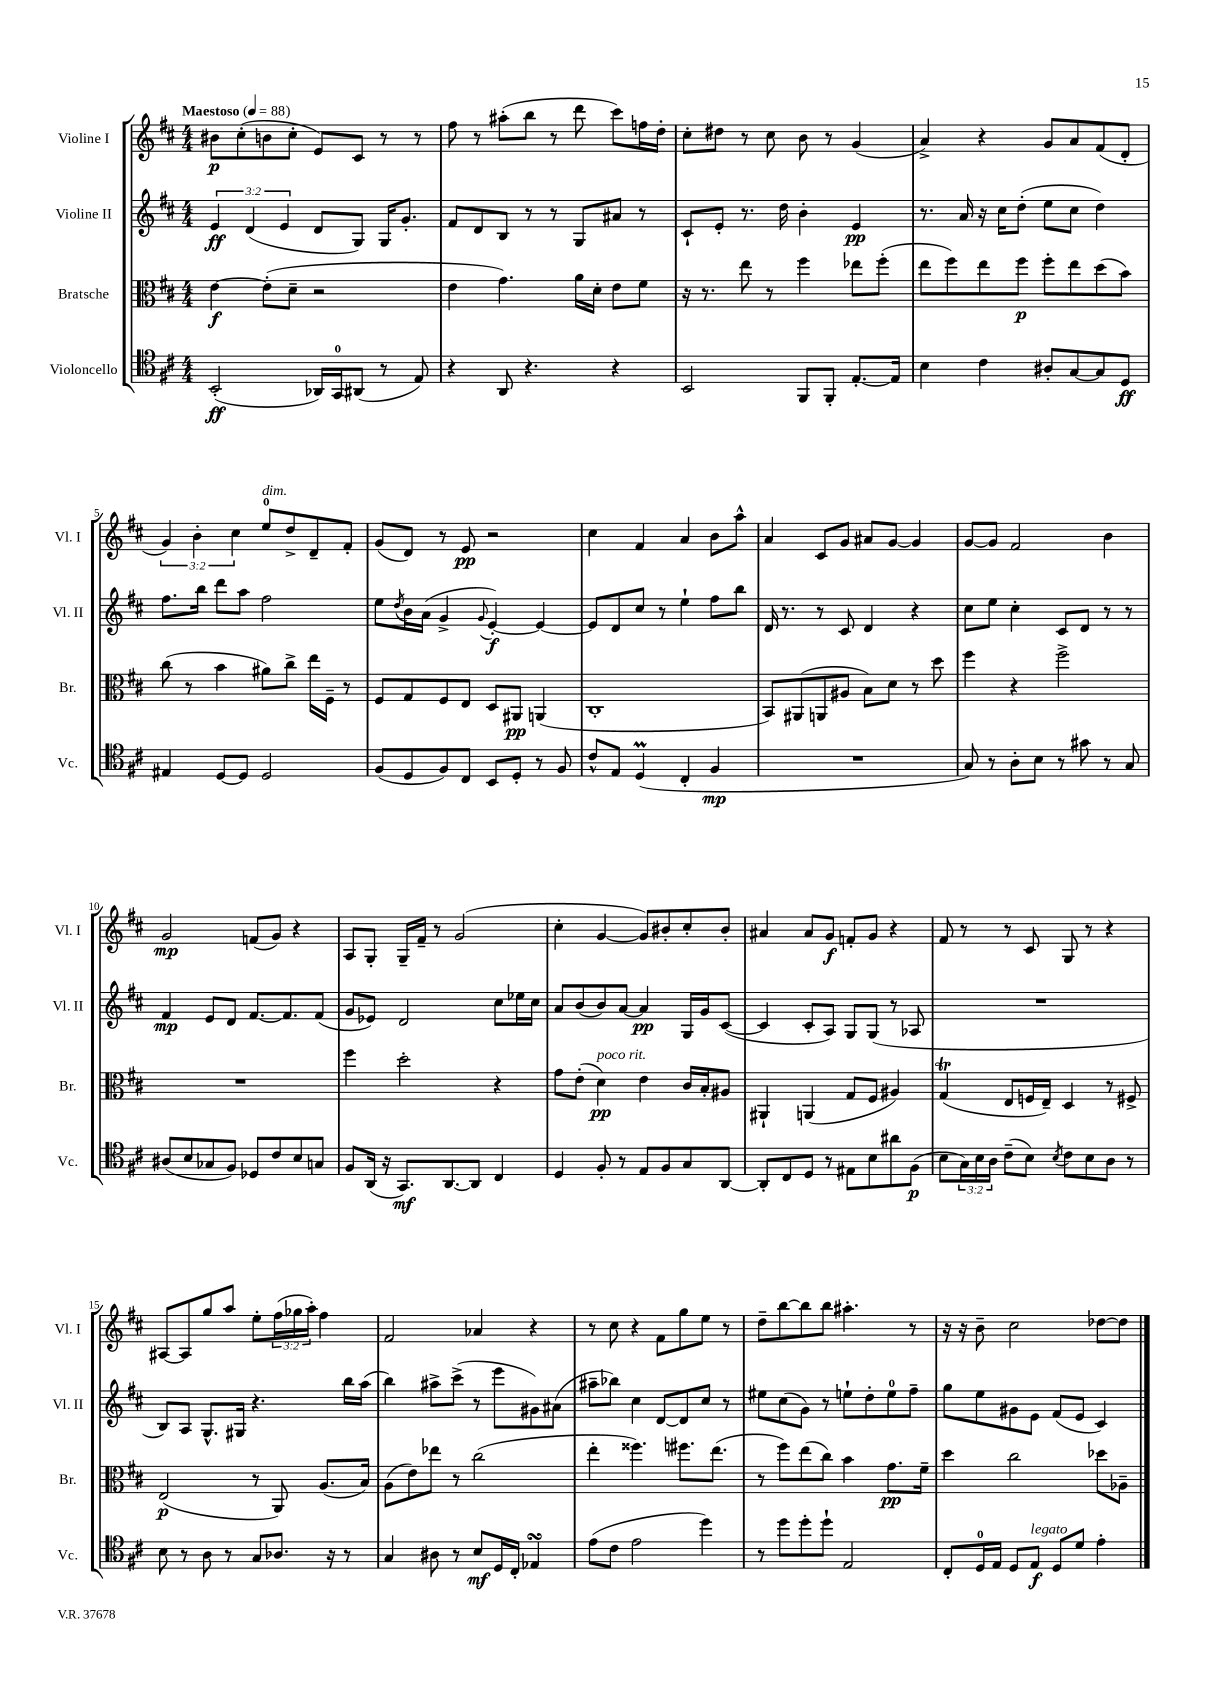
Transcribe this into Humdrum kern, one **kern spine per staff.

**kern	**dynam	**kern	**dynam	**kern	**dynam	**kern	**dynam
*part4	*part4	*part3	*part3	*part2	*part2	*part1	*part1
*staff4	*staff4	*staff3	*staff3	*staff2	*staff2	*staff1	*staff1
*I"Violoncello	*	*I"Bratsche	*	*I"Violine II	*	*I"Violine I	*
*I'Vc.	*	*I'Br.	*	*I'Vl. II	*	*I'Vl. I	*
*clefC4	*	*clefC3	*	*clefG2	*	*clefG2	*
*k[f#c#]	*	*k[f#c#]	*	*k[f#c#]	*	*k[f#c#]	*
*M4/4	*	*M4/4	*	*M4/4	*	*M4/4	*
*MM88	*	*MM88	*	*MM88	*	*MM88	*
=1	=1	=1	=1	=1	=1	=1	=1
!	!	!	!	!	!	!LO:TX:a:B:t=Maestoso	!
(2BB'/	ff	[4e\	f	6e/	ff	8b#X\L	p
.	.	.	.	.	.	(8cc#'\	.
.	.	.	.	(6d/	.	.	.
.	.	(8e'\L]	.	.	.	8bn\	.
.	.	.	.	6e/	.	.	.
.	.	8d~\J	.	.	.	8cc#'\J	.
16AA-X/LL)	.	2r	.	8d/L	.	8e/L)	.
16GG/J	.	.	.	.	.	.	.
(8AA#X/J	.	.	.	8G/J)	.	8c#/J	.
8r	.	.	.	16G/KL	.	8r	.
.	.	.	.	8.g'/J	.	.	.
8E/)	.	.	.	.	.	8r	.
=2	=2	=2	=2	=2	=2	=2	=2
4r	.	4e\	.	8f#/L	.	8ff#\	.
.	.	.	.	8d/	.	8r	.
8AA/	.	4.g\)	.	8B/J	.	(8aa#X'\L	.
4.r	.	.	.	8r	.	8bb\J	.
.	.	.	.	8r	.	8r	.
.	.	16a\LL	.	8G/L	.	8ddd\	.
.	.	16d'\JJ	.	.	.	.	.
4r	.	8e\L	.	8a#X/J	.	8ccc#\L)	.
.	.	8f#\J	.	8r	.	16ffn\L	.
.	.	.	.	.	.	16dd'\JJ	.
=3	=3	=3	=3	=3	=3	=3	=3
2BB/	.	16r	.	8c#`/L	.	8cc#'\L	.
.	.	8.r	.	.	.	.	.
.	.	.	.	8e'/J	.	8dd#X\J	.
.	.	8ee\	.	8.r	.	8r	.
.	.	8r	.	.	.	8cc#\	.
.	.	.	.	16dd\	.	.	.
8FF#/L	.	4ff#\	.	4b'\	.	8b\	.
8FF#'/J	.	.	.	.	.	8r	.
[8.E'/L	.	8ee-X\L	.	4e/	pp	(4g/	.
.	.	(8ff#'\J	.	.	.	.	.
16E/Jk]	.	.	.	.	.	.	.
=4	=4	=4	=4	=4	=4	=4	=4
4B\	.	8ee\L	.	8.r	.	4a^/)	.
.	.	8ff#\)	.	.	.	.	.
.	.	.	.	16a/	.	.	.
4c#\	.	8ee\	.	16r	.	4r	.
.	.	.	.	16cc#\KL	.	.	.
.	.	8ff#\J	p	(8dd'\J	.	.	.
8A#X'/L	.	8ff#'\L	.	8ee\L	.	8g/L	.
[8G/	.	8ee\	.	8cc#\J	.	8a/	.
8G/]	.	(8dd\	.	4dd\)	.	(8f#/	.
8D/J	ff	8b\J)	.	.	.	8d'/J	.
!!LO:LB:g=z
=5	=5	=5	=5	=5	=5	=5	=5
4E#X/	.	(8cc#\	.	8.ff#\L	.	6g/)	.
.	.	8r	.	.	.	.	.
.	.	.	.	.	.	6b'\	.
.	.	.	.	16bb\Jk	.	.	.
[8D/L	.	4b\	.	8ddd\L	.	.	.
.	.	.	.	.	.	6cc#\	.
8D/J]	.	.	.	8aa\J	.	.	.
!	!	!	!	!	!	!LO:TX:a:i:t=dim.	!
2D/	.	8a#X\L)	.	2ff#\	.	8ee/L	.
.	.	8cc#^\J	.	.	.	8dd^/	.
.	.	16ee\LL	.	.	.	8d~/	.
.	.	16F#~\JJ	.	.	.	.	.
.	.	8r	.	.	.	8f#'/J	.
=6	=6	=6	=6	=6	=6	=6	=6
(8F#/L	.	8F#/L	.	8ee\L	.	(8g/L	.
.	.	.	.	8qdd/	.	.	.
8D/	.	8G/	.	16b\L	.	8d/J)	.
.	.	.	.	(16a\JJ	.	.	.
8F#/)	.	8F#/	.	4g^/	.	8r	.
8C#/J	.	8E/J	.	.	.	8e/	pp
.	.	.	.	8qqg/	.	.	.
8BB/L	.	8D/L	.	[4e'/)	f	2r	.
8D'/J	.	8AA#X/J	pp	.	.	.	.
8r	.	(4AAn/	.	4e/_	.	.	.
8F#/	.	.	.	.	.	.	.
=7	=7	=7	=7	=7	=7	=7	=7
8c#^^/L	.	1C#'	.	8e/L]	.	4cc#\	.
8E/J	.	.	.	8d/	.	.	.
(4DM/	.	.	.	8cc#/J	.	4f#/	.
.	.	.	.	8r	.	.	.
4C#'/	.	.	.	4ee`\	.	4a/	.
4F#/	mp	.	.	8ff#\L	.	8b\L	.
.	.	.	.	8bb\J	.	8aa^^\J	.
=8	=8	=8	=8	=8	=8	=8	=8
1r	.	8BB/L)	.	16d/	.	4a/	.
.	.	.	.	8.r	.	.	.
.	.	(8AA#X/	.	.	.	.	.
.	.	8AAn/	.	8r	.	8c#/L	.
.	.	8A#X/J	.	8c#/	.	8g/J	.
.	.	8B\L)	.	4d/	.	8a#X/L	.
.	.	8d\J	.	.	.	[8g/J	.
.	.	8r	.	4r	.	4g/]	.
.	.	8dd\	.	.	.	.	.
=9	=9	=9	=9	=9	=9	=9	=9
8G/)	.	4ff#\	.	8cc#\L	.	[8g/L	.
8r	.	.	.	8ee\J	.	8g/J]	.
8A'\L	.	4r	.	4cc#'\	.	2f#/	.
8B\J	.	.	.	.	.	.	.
8r	.	2ff#^\	.	8c#/L	.	.	.
8g#X\	.	.	.	8d/J	.	.	.
8r	.	.	.	8r	.	4b\	.
8G/	.	.	.	8r	.	.	.
!!LO:LB:g=z
=10	=10	=10	=10	=10	=10	=10	=10
(8A#X/L	.	1r	.	4f#/	mp	2g/	mp
8B/	.	.	.	.	.	.	.
8G-X/	.	.	.	8e/L	.	.	.
8F#/J)	.	.	.	8d/J	.	.	.
8D-X/L	.	.	.	[8.f#/L	.	(8fn/L	.
8c#/	.	.	.	.	.	8g/J)	.
.	.	.	.	8.f#/]	.	.	.
8B/	.	.	.	.	.	4r	.
8Gn/J	.	.	.	(8f#/J	.	.	.
=11	=11	=11	=11	=11	=11	=11	=11
8F#/L	.	4ff#\	.	8g/L	.	8A/L	.
(16AA/Jk	.	.	.	8e-X/J)	.	8G'/J	.
16r	.	.	.	.	.	.	.
8.GG/L)	mf	2dd'\	.	2d/	.	16G~/LL	.
.	.	.	.	.	.	16f#~/JJ	.
.	.	.	.	.	.	8r	.
[8.AA/	.	.	.	.	.	.	.
.	.	.	.	.	.	(2g/	.
8AA/J]	.	.	.	.	.	.	.
4C#/	.	4r	.	8cc#\L	.	.	.
.	.	.	.	16ee-X\L	.	.	.
.	.	.	.	16cc#\JJ	.	.	.
=12	=12	=12	=12	=12	=12	=12	=12
4D/	.	8g\L	.	8a/L	.	4cc#'\	.
.	.	(8e'\J	.	(8b/	.	.	.
!	!	!LO:TX:a:i:t=poco rit.	!	!	!	!	!
8F#'/	.	4d\)	pp	8b/)	.	[4g/	.
8r	.	.	.	[8a/J	.	.	.
8E/L	.	4e\	.	4a/]	pp	8g/L])	.
8F#/	.	.	.	.	.	8b#X'/	.
8G/	.	16c#/LL	.	16G/LL	.	8cc#'/	.
.	.	16B'/J	.	16g/J	.	.	.
[8AA/J	.	8A#X/J	.	([8c#/J	.	8b#'/J	.
=13	=13	=13	=13	=13	=13	=13	=13
8AA'/L]	.	4AA#X`/	.	4c#/]	.	4a#X/	.
8C#/	.	.	.	.	.	.	.
8D/J	.	(4AAn/	.	8c#'/L	.	8a#/L	.
8r	.	.	.	8A/J)	.	8g/J	f
8E#X\L	.	8G/L	.	8G/L	.	8fn'/L	.
8B\	.	8F#/J	.	(8G/J	.	8g/J	.
8a#X\	.	4A#X/)	.	8r	.	4r	.
(8F#\J	p	.	.	8A-X/	.	.	.
=14	=14	=14	=14	=14	=14	=14	=14
8B\L	.	(4GT/	.	1r	.	8f#/	.
24G\L)	.	.	.	.	.	8r	.
24B\	.	.	.	.	.	.	.
24A\JJ	.	.	.	.	.	.	.
(8c#~\L	.	8E/L	.	.	.	8r	.
8B\J)	.	16Fn/L	.	.	.	8c#/	.
.	.	16E~/JJ)	.	.	.	.	.
8qB/	.	.	.	.	.	.	.
8c#\L	.	4D/	.	.	.	8G/	.
8B\	.	.	.	.	.	8r	.
8A\J	.	8r	.	.	.	4r	.
8r	.	8F#X^/	.	.	.	.	.
!!LO:LB:g=z
=15	=15	=15	=15	=15	=15	=15	=15
8B\	.	(2E/	p	8B/L)	.	[8A#X/L	.
8r	.	.	.	8A/J	.	8A#/]	.
8A\	.	.	.	8.G^^/L	.	8gg/	.
8r	.	.	.	.	.	8aa/J	.
.	.	.	.	16G#X/Jk	.	.	.
8G/L	.	8r	.	4.r	.	8ee'\L	.
8.A-X/J	.	8AA/)	.	.	.	(24ff#\L	.
.	.	.	.	.	.	24gg-X\	.
.	.	.	.	.	.	24aa'\JJ)	.
.	.	(8.A/L	.	.	.	4ff#\	.
16r	.	.	.	.	.	.	.
8r	.	.	.	16bb\LL	.	.	.
.	.	16B/Jk)	.	(16aa\JJ	.	.	.
=16	=16	=16	=16	=16	=16	=16	=16
4G/	.	(8A\L	.	4bb\)	.	2f#/	.
.	.	8e\)	.	.	.	.	.
8A#X\	.	8ee-X\J	.	8aa#X^\L	.	.	.
8r	.	8r	.	(8ccc#^\J	.	.	.
8B/L	mf	(2cc#\	.	8r	.	4a-X/	.
16D/L	.	.	.	8eee\L	.	.	.
16C#'/JJ	.	.	.	.	.	.	.
4E-XsSSs/	.	.	.	8g#X\)	.	4r	.
.	.	.	.	(8a#X\J	.	.	.
=17	=17	=17	=17	=17	=17	=17	=17
(8e\L	.	4ee'\	.	8aa#X~\L	.	8r	.
8c#\J	.	.	.	8bb-X\J)	.	8cc#\	.
2e\	.	4.ff##X\)	.	4cc#\	.	4r	.
.	.	.	.	[8d/L	.	8f#\L	.
.	.	8.ff#X\L	.	8d/]	.	8gg\	.
4dd\)	.	.	.	8cc#/J	.	8ee\J	.
.	.	(8.ee\J	.	.	.	.	.
.	.	.	.	8r	.	8r	.
=18	=18	=18	=18	=18	=18	=18	=18
8r	.	8r	.	8ee#X\L	.	8dd~\L	.
8dd\L	.	8ff#\L)	.	(8cc#\	.	[8bb\	.
8dd'\	.	(8ee\	.	8g\J)	.	8bb\]	.
8dd`\J	.	8cc#\J)	.	8r	.	8bb\J	.
2E/	.	4b\	.	8een`\L	.	4.aa#X'\	.
.	.	.	.	8dd'\	.	.	.
.	.	8.g\L	pp	8ee\	.	.	.
.	.	.	.	8ff#~\J	.	8r	.
.	.	16f#~\Jk	.	.	.	.	.
=19	=19	=19	=19	=19	=19	=19	=19
8C#'/L	.	4dd\	.	8gg\L	.	16r	.
.	.	.	.	.	.	16r	.
16D/L	.	.	.	8ee\	.	8b~\	.
16E/JJ	.	.	.	.	.	.	.
8D/L	.	2cc#\	.	8g#X\	.	2cc#\	.
!LO:TX:a:i:t=legato	!	!	!	!	!	!	!
8E/J	f	.	.	8e\J	.	.	.
8D/L	.	.	.	(8f#/L	.	.	.
8d/J	.	.	.	8e/J	.	.	.
4e'\	.	8dd-X\L	.	4c#/)	.	[8dd-X\L	.
.	.	8A-X~\J	.	.	.	8dd-\J]	.
==	==	==	==	==	==	==	==
*-	*-	*-	*-	*-	*-	*-	*-
